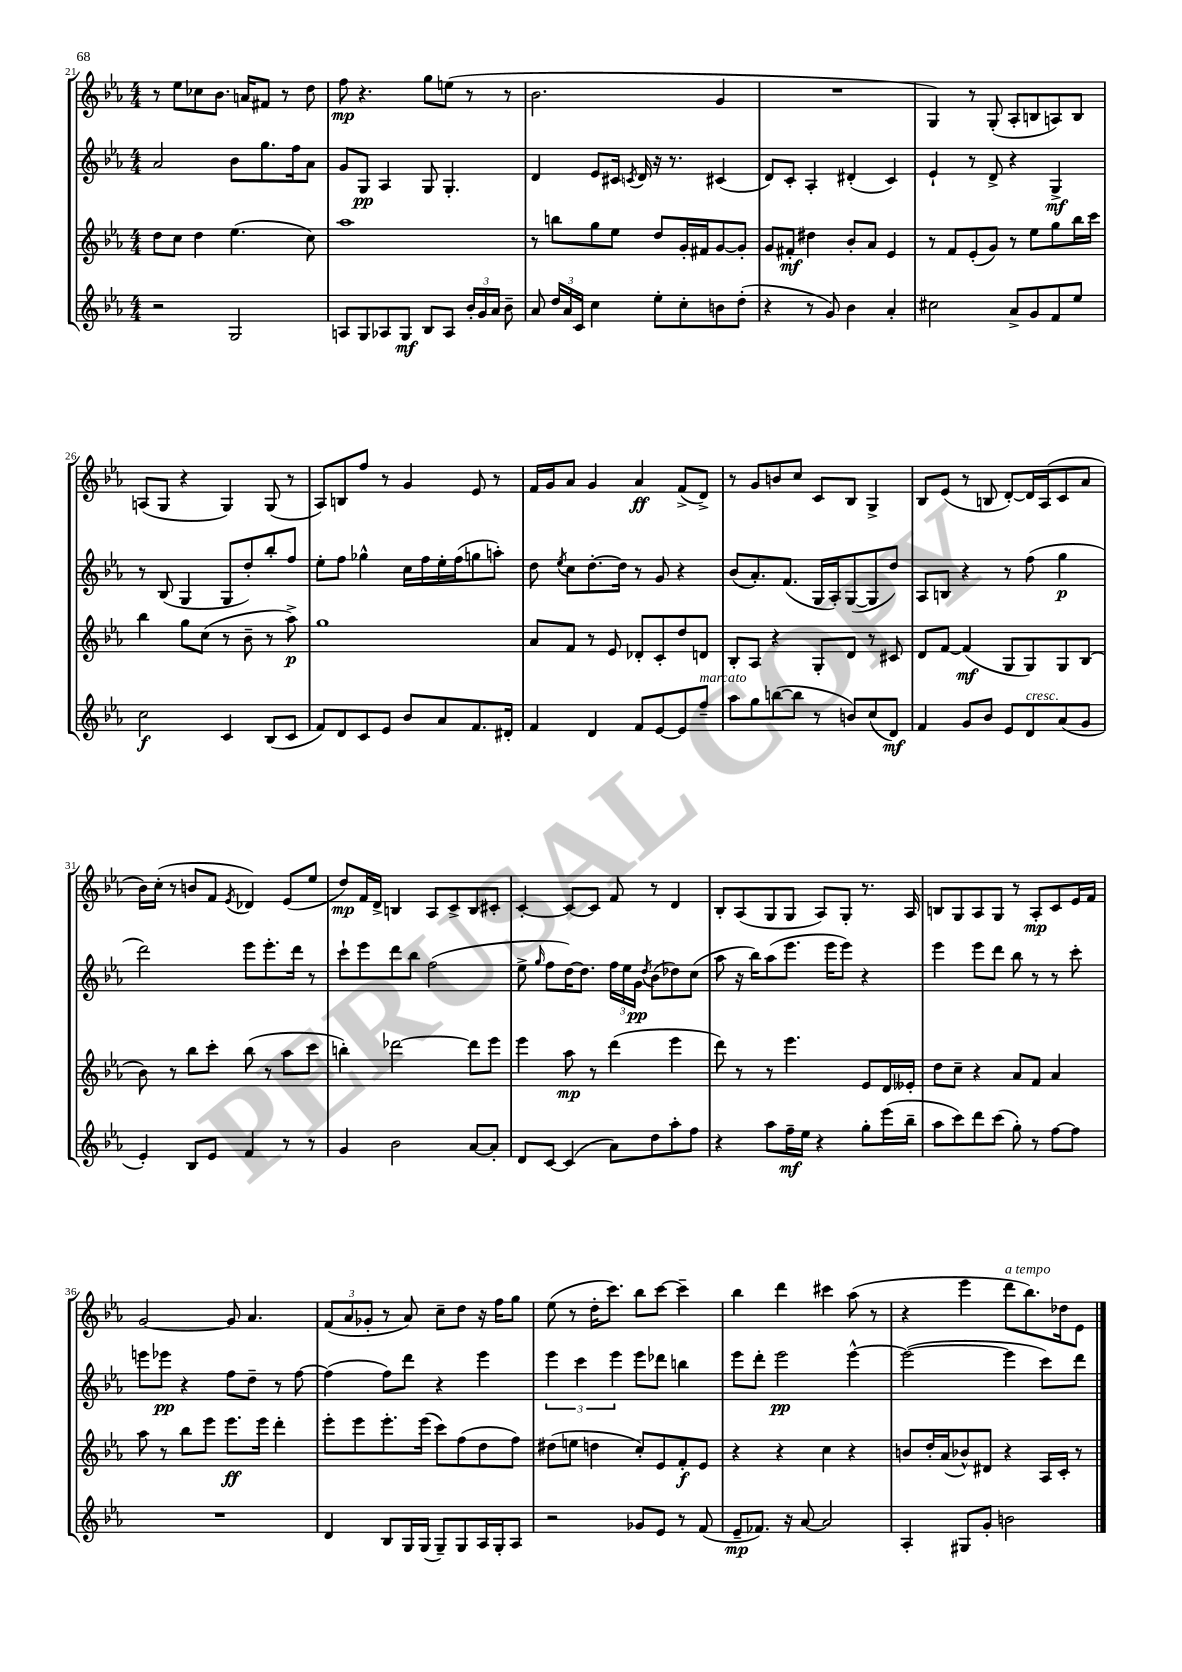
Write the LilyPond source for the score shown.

<<
\new StaffGroup <<
\new Staff = "s0" {
    \clef treble \key ees \major \numericTimeSignature \time 4/4
    \autoBeamOff r8 ees''8[ ces''8 bes'8.] a'16[ fis'8] r8 d''8 |
    f''8\mp r4. g''8[ e''8]( r8 r8 |
    bes'2. g'4 |
    R1 |
    g4) r8 g8-.( aes8[-. b8 a8) b8] |
    a8[( g8] r4 g4) g8( r8 |
    aes8[) b8 f''8] r8 g'4 ees'8 r8 |
    f'16[ g'16 aes'8] g'4 aes'4\ff f'8[->( d'8]->) |
    r8 g'8[ b'8 c''8] c'8[ bes8] g4-> |
    bes8[ ees'8]( r8 b8 d'8[~-.) d'16 aes16( c'8 aes'8] |
    bes'16[) c''16]-.( r8 b'8[ f'8] \acciaccatura { ees'8 } des'4) ees'8[( ees''8] |
    d''8[\mp) f'16 d'16]-> b4 aes8[ c'8-> b8 cis'8]-. |
    c'4~-. c'8[~ c'8] f'8 r8 d'4 |
    bes8[-. aes8( g8 g8] aes8[) g8]-. r8. aes16 |
    b8[ g8 aes8 g8] r8 aes8[-.\mp c'8 ees'16 f'16] |
    g'2~ g'8 aes'4. |
    \tuplet 3/2 { f'8[( aes'8 ges'8]-. } r8 aes'8) c''8[-- d''8] r16 f''16[ g''8] |
    ees''8( r8 d''16[-. c'''8.]) bes''8[ c'''8]~ c'''4-- |
    bes''4 d'''4 cis'''4 aes''8( r8 |
    r4 ees'''4 d'''8[^\markup { \italic "a tempo" } bes''8.) des''16 ees'8] \bar "|." |
}
\new Staff = "s1" {
    \clef treble \key ees \major \numericTimeSignature \time 4/4
    \autoBeamOff aes'2 bes'8[ g''8. f''16 aes'8] |
    g'8[ g8]\pp aes4 g8 g4.-. |
    d'4 ees'8[ cis'16] \acciaccatura { c'8 } d'16 r16 r8. cis'4( |
    d'8[) c'8]-. aes4-. dis'4-.( c'4) |
    ees'4-! r8 d'8-> r4 g4->\mf |
    r8 bes8( g4 g8[ d''8-.) bes''8-. f''8] |
    ees''8[-. f''8] ges''4-^ c''16[ f''16 ees''16-. f''16( g''8 a''8]-.) |
    d''8 \acciaccatura { ees''8 } c''8[ d''8.~-. d''16] r8 g'8 r4 |
    bes'8[( aes'8.-.) f'8.]( g16[ aes16-.) g8~( g8 d''8]) |
    aes8[ b8] r4 r8 f''8( g''4\p |
    d'''2) ees'''8[ ees'''8.-. d'''16] r8 |
    c'''8[-! ees'''8 d'''8 bes''8] f''2( |
    ees''8-> \grace { g''16 } f''8[ d''16~) d''8.] \tuplet 3/2 { f''16[ ees''16 g'16]\pp } \acciaccatura { d''8 } bes'8[( des''8) c''8]( |
    aes''8 r16 bes''16[) aes''8( ees'''8.] ees'''16[ ees'''8]) r4 |
    ees'''4 ees'''8[ d'''8] bes''8 r8 r8 c'''8-. |
    e'''8[ ees'''8]\pp r4 f''8[ d''8]-- r8 f''8~ |
    f''4( f''8[) d'''8] r4 ees'''4 |
    \tuplet 3/2 { ees'''4 c'''4 ees'''4 } ees'''8[ des'''8] b''4 |
    ees'''8[ d'''8]-. ees'''2\pp ees'''4~-^ |
    ees'''2~( ees'''4 c'''8[) d'''8] \bar "|." |
}
\new Staff = "s2" {
    \clef treble \key ees \major \numericTimeSignature \time 4/4
    \autoBeamOff d''8[ c''8] d''4 ees''4.( c''8) |
    aes''1 |
    r8 b''8[ g''8 ees''8] d''8[ g'16-. fis'16 g'8~ g'8]-. |
    g'8[ fis'8]-.\mf dis''4 bes'8[-. aes'8] ees'4 |
    r8 f'8[ ees'8-.( g'8]) r8 ees''8[ g''8 bes''16 c'''16] |
    bes''4 g''8[ c''8]( r8 bes'8-- r8 aes''8->\p) |
    g''1 |
    aes'8[ f'8] r8 ees'8 des'8[-. c'8-. d''8 d'8] |
    bes8[-. aes8] r4 g8[-. d'8] r8 cis'8 |
    d'8[ f'8]~ f'4\mf( g8[ g8) g8 bes8]( |
    bes'8) r8 bes''8[ c'''8]-. bes''8( r8 aes''8[ c'''8] |
    b''4-.) des'''2~ des'''8[ ees'''8] |
    ees'''4 aes''8\mp r8 d'''4( ees'''4 |
    d'''8) r8 r8 ees'''4. ees'8[ d'16 eeses'16]-. |
    d''8[ c''8]-- r4 aes'8[ f'8] aes'4 |
    aes''8 r8 bes''8[ ees'''8] ees'''8.[\ff ees'''16] d'''4-. |
    ees'''8[-. ees'''8 ees'''8.-. ees'''16]( c'''8[) f''8( d''8 f''8]) |
    dis''8[( e''8] d''4 c''8[-.) ees'8 f'8-.\f ees'8] |
    r4 r4 c''4 r4 |
    b'8[ d''16-. aes'16( bes'8-^) dis'8] r4 aes16[ c'16]-. r8 \bar "|." |
}
\new Staff = "s3" {
    \clef treble \key ees \major \numericTimeSignature \time 4/4
    \autoBeamOff r2 g2 |
    a8[ g8 aes8 g8]\mf bes8[ aes8] \tuplet 3/2 { bes'16[-. g'16 aes'16] } bes'8-- |
    aes'8 \tuplet 3/2 { d''16[ aes'16 c'16] } c''4 ees''8[-. c''8-. b'8 d''8]-.( |
    r4 r8 g'8) bes'4 aes'4-. |
    cis''2 aes'8[-> g'8 f'8 ees''8] |
    c''2\f c'4 bes8[( c'8] |
    f'8[) d'8 c'8 ees'8] bes'8[ aes'8 f'8. dis'16]-. |
    f'4 d'4 f'8[ ees'8~ ees'8 f''8]--^\markup { \italic "marcato" } |
    aes''8[ g''8 b''8~( b''8] r8 b'8[) c''8( d'8]\mf) |
    f'4 g'8[ bes'8] ees'8[ d'8^\markup { \italic "cresc." } aes'8( g'8] |
    ees'4-.) bes8[ ees'8] f'4 r8 r8 |
    g'4 bes'2 aes'8[~ aes'8]-. |
    d'8[ c'8]~ c'4( aes'8[) d''8 aes''8-. f''8] |
    r4 aes''8[ f''16--\mf ees''16] r4 g''8[-. ees'''16( bes''16]-- |
    aes''8[ c'''8) d'''8 c'''8]( g''8-.) r8 f''8[~ f''8] |
    R1 |
    d'4 bes8[ g16 g16]( g8[--) g8 aes16 g16-. aes8] |
    r2 ges'8[ ees'8] r8 f'8( |
    ees'8[--\mp fes'8.]) r16 aes'8~ aes'2 |
    aes4-. gis8[ g'8]-. b'2 \bar "|." |
}
>>
>>
\layout { \context { \Score currentBarNumber = #21 } }
